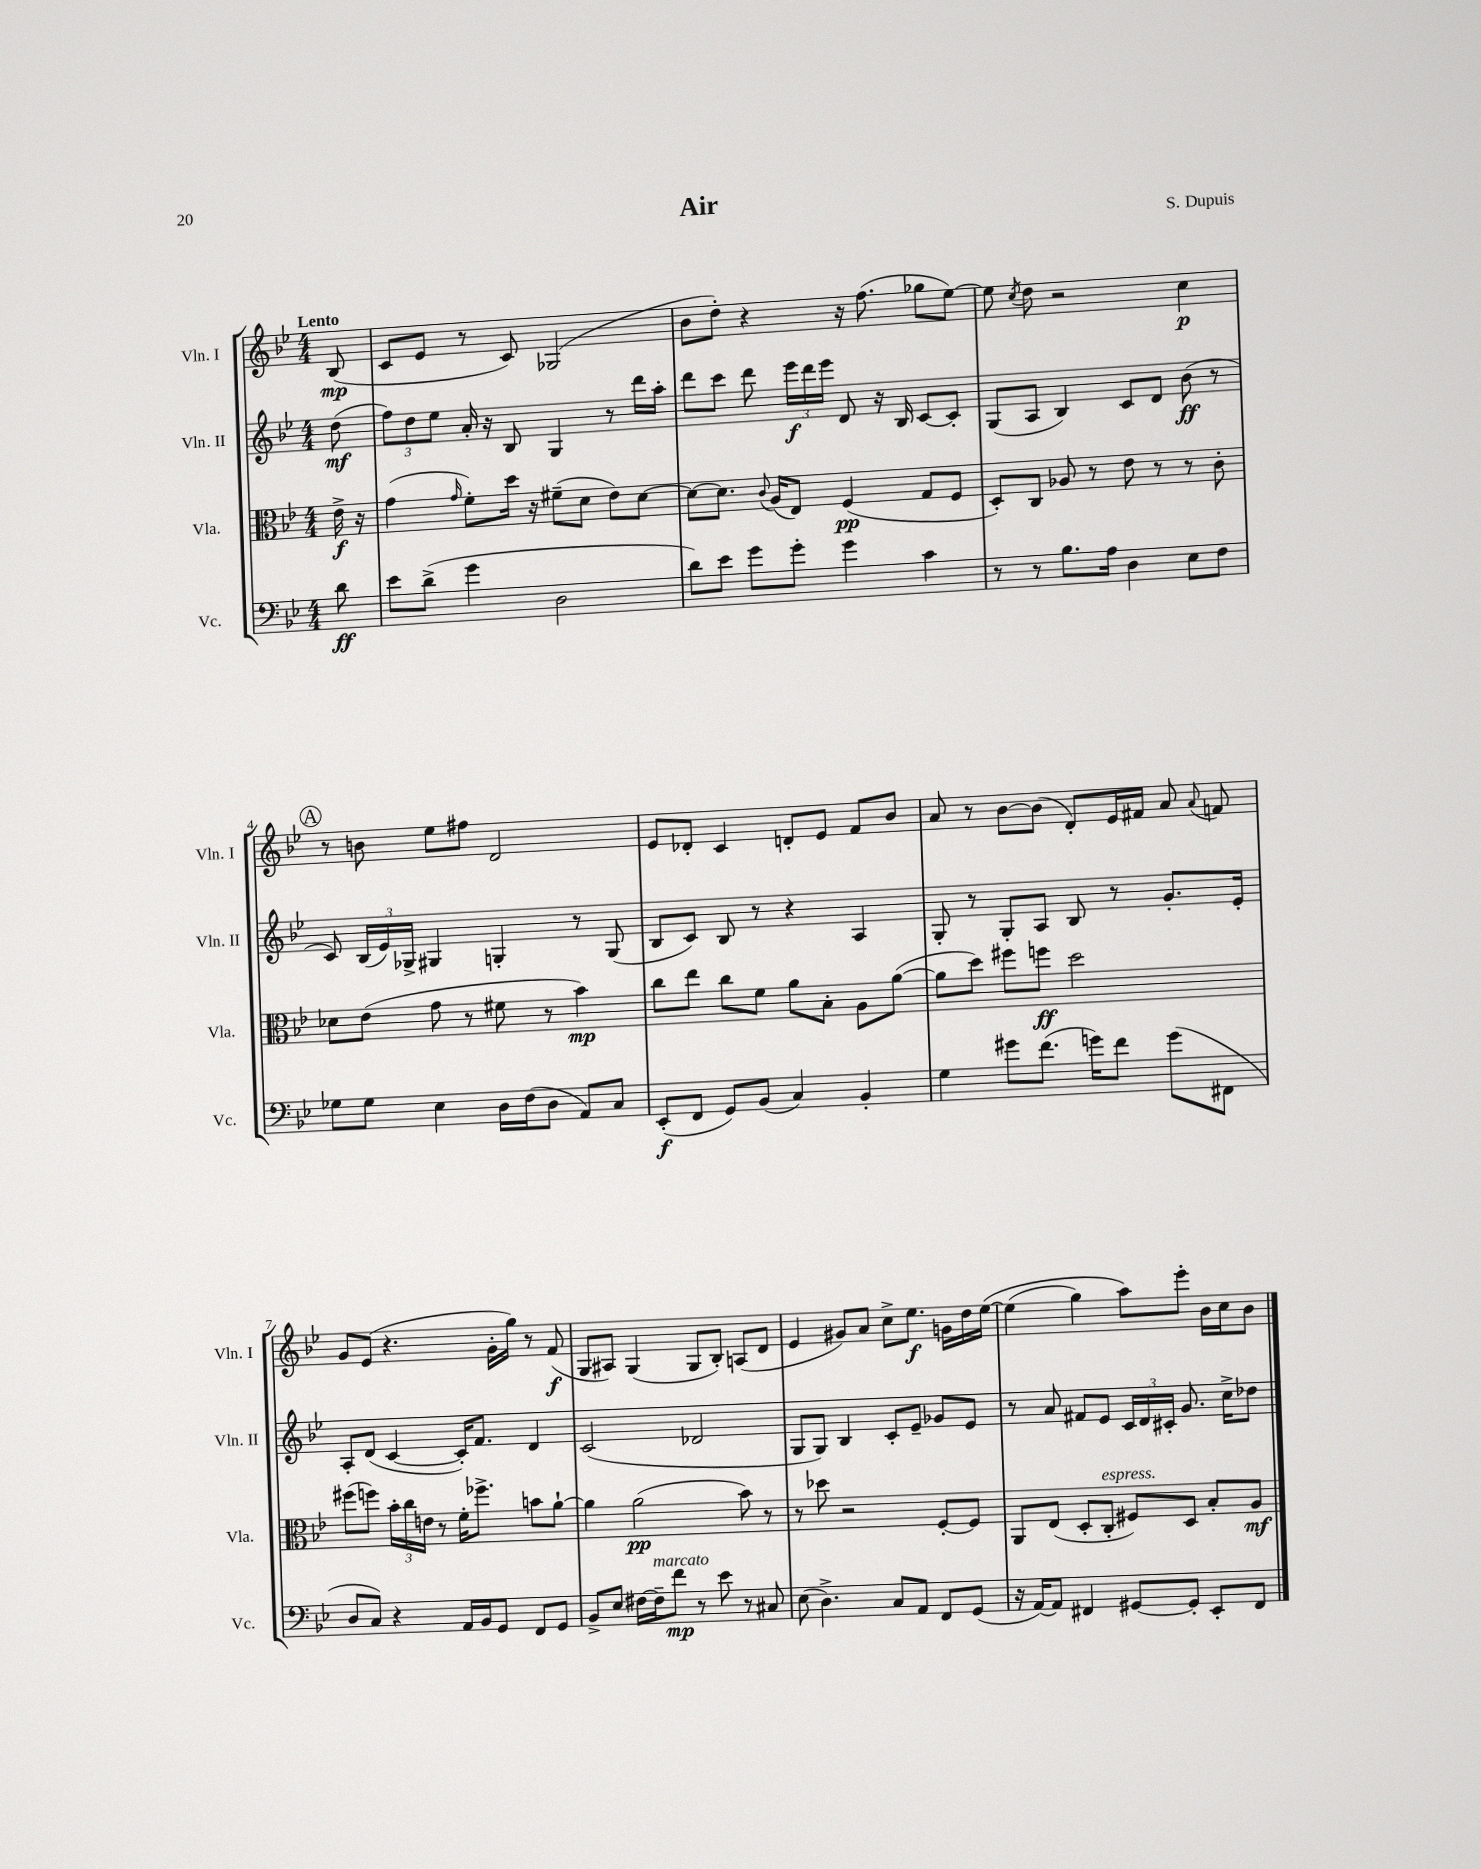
\header { title = "Air" composer = "S. Dupuis" }
<<
\new StaffGroup <<
\new Staff = "s0" \with { instrumentName = "Vln. I" shortInstrumentName = "Vln. I" } {
    \clef treble \key bes \major \numericTimeSignature \time 4/4 \partial 8 \tempo "Lento"
    \autoBeamOff bes8\mp( |
    c'8[ ees'8] r8 c'8) ges2( |
    bes'8[ d''8]-.) r4 r16 f''8.( ges''8[ ees''8]~) |
    ees''8 \acciaccatura { c''8 } d''8 r2 c''4\p |
    \mark \markup { \circle "A" } r8 b'8 ees''8[ fis''8] d'2 |
    ees'8[ des'8]-. c'4 d'8[-. ees'8] f'8[ bes'8] |
    a'8 r8 bes'8[~ bes'8]( d'8[-.) ees'16 fis'16] a'8 \appoggiatura { a'8 } f'8 |
    g'8[ ees'8]( r4. g'16[-. g''16]) r8 f'8\f( |
    g8[ ais8]) g4( g8[ bes8]-.) a8[( d'8] |
    ees'4 gis'8[) a'8] c''8[-> ees''8.]\f g'16[ d''16 ees''16]~\( |
    ees''4( g''4) a''8[\) ees'''8]-. bes'16[ c''16 bes'8] \bar "|." |
}
\new Staff = "s1" \with { instrumentName = "Vln. II" shortInstrumentName = "Vln. II" } {
    \clef treble \key bes \major \numericTimeSignature \time 4/4 \partial 8
    \autoBeamOff d''8\mf( |
    \tuplet 3/2 { f''8[) d''8 ees''8] } a'16-. r16 bes8 g4 r8 d'''16[ a''16]-. |
    d'''8[ c'''8] d'''8 \tuplet 3/2 { ees'''16[\f d'''16 ees'''16] } d'8 r16 bes16 c'8[~ c'8]-. |
    g8[( a8] bes4) c'8[ d'8] bes'8\ff( r8 |
    \mark \markup { \circle "A" } c'8) \tuplet 3/2 { bes16[( ees'16) ges16]-> } gis4 g4-. r8 g8( |
    bes8[ c'8]) bes8 r8 r4 a4 |
    g8-. r8 g8[-. a8] bes8 r8 g'8.[-. ees'16]-. |
    a8[-. d'8]( c'4~ c'16[-.) f'8.] d'4 |
    c'2( des'2 |
    g8[ g8]) bes4 c'8[-. ees'8]-- ges'8[ ees'8] |
    r8 a'8 fis'8[ ees'8] \tuplet 3/2 { c'16[ d'16 cis'16]-. } g'8. c''16[-> des''8] \bar "|." |
}
\new Staff = "s2" \with { instrumentName = "Vla." shortInstrumentName = "Vla." } {
    \clef alto \key bes \major \numericTimeSignature \time 4/4 \partial 8
    \autoBeamOff ees'16->\f r16 |
    g'4( \grace { g'16 } f'8[-.) d''16] r16 fis'8[--( d'8] ees'8[) d'8]~ |
    d'8[~ d'8.] \appoggiatura { c'8 } a16[( ees8]) f4\pp( g8[ f8] |
    d8[-.) c8] aes8 r8 ees'8 r8 r8 c'8-. |
    \mark \markup { \circle "A" } des'8[ ees'8]( g'8 r8 fis'8 r8 bes'4\mp) |
    c''8[ ees''8] c''8[ f'8] a'8[ bes8]-. a8[ a'8]~( |
    a'8[ d''8]) fis''8[ f''8]\ff d''2 |
    fis''8[( f''8]) \tuplet 3/2 { bes'16[-. c''16 e'16] } r8 f'16[-. fes''8.]-> b'8[ a'8]~-! |
    a'4 a'2\pp( bes'8) r8 |
    r8 des''8 r2 f8[~-. f8] |
    a,8[ ees8]( d8[-. c8]-.^\markup { \italic "espress." } fis8[) d8] bes8[-. a8]\mf \bar "|." |
}
\new Staff = "s3" \with { instrumentName = "Vc." shortInstrumentName = "Vc." } {
    \clef bass \key bes \major \numericTimeSignature \time 4/4 \partial 8
    \autoBeamOff d'8\ff |
    ees'8[ d'8]->( g'4 d2 |
    d'8[) ees'8] g'8[ g'8]-. g'4 c'4 |
    r8 r8 bes8.[ a16] d4 ees8[ f8] |
    \mark \markup { \circle "A" } ges8[ ges8] ees4 d16[ f16( d8] a,8[) c8] |
    ees,8[-.\f( f,8] g,8[) bes,8]( c4) bes,4-. |
    g4 gis'8[ f'8.]( g'16[) f'8] g'8[( fis,8] |
    d8[ c8]) r4 a,16[ bes,16 g,8] f,8[ g,8] |
    bes,8[-> ees8] fis16[~ fis16--^\markup { \italic "marcato" } f'8]\mp r8 ees'8 r8 cis8 |
    ees8( d4.->) c8[ a,8] f,8[ g,8]( |
    r16 a,16[~) a,8] fis,4 gis,8[~ gis,8]-. ees,8[-. fis,8] \bar "|." |
}
>>
>>
